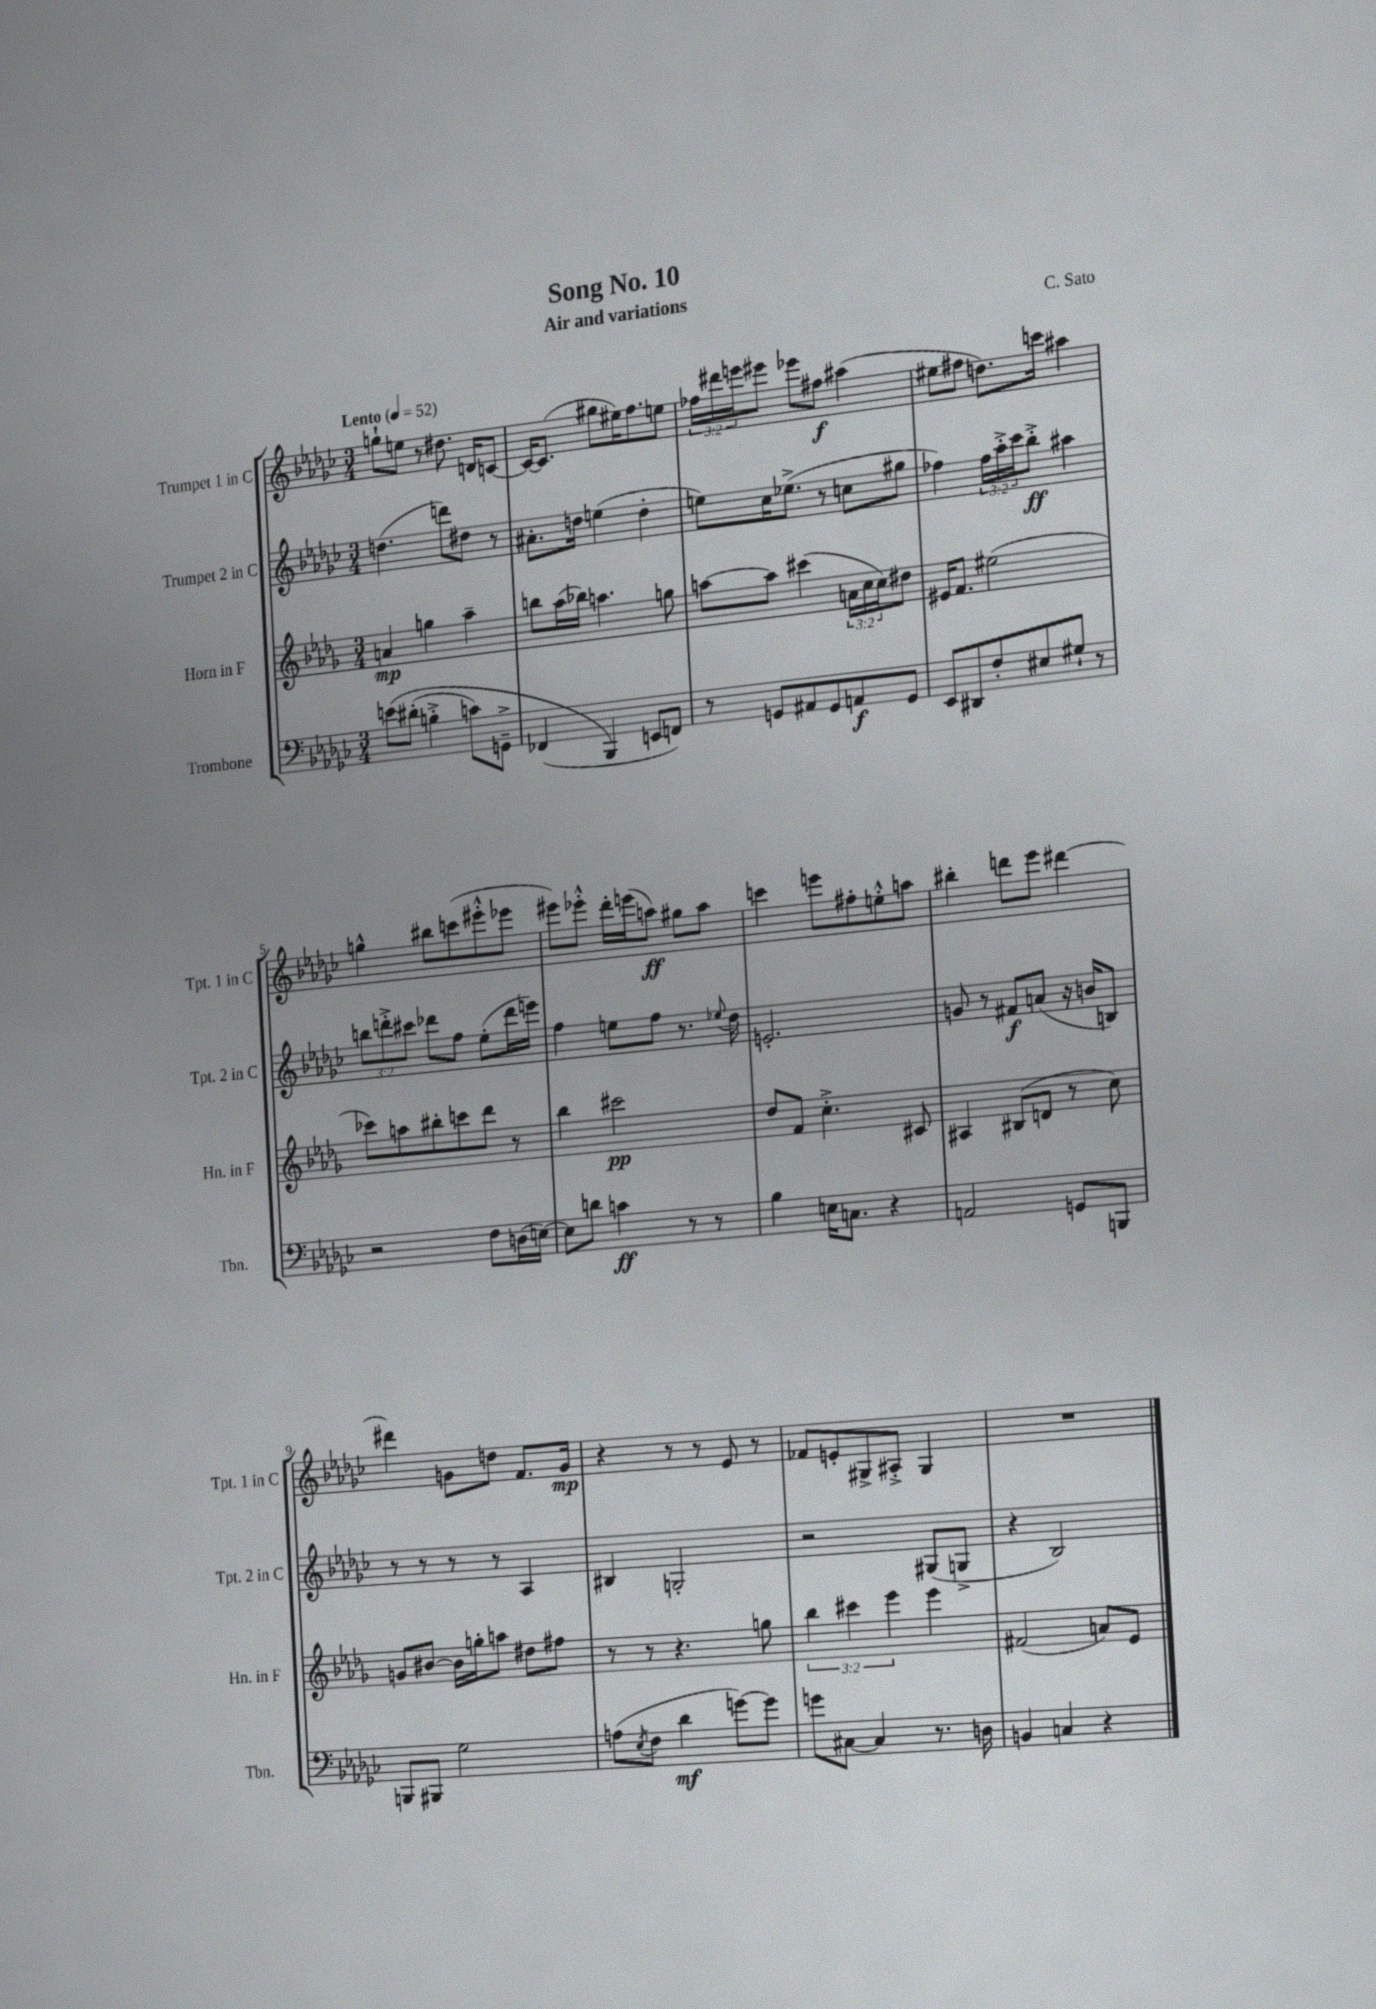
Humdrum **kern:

**kern	**kern	**kern	**kern
*staff4	*staff3	*staff2	*staff1
*clefF4	*clefG2	*clefG2	*clefG2
*k[b-e-a-d-g-c-]	*k[b-e-a-d-g-]	*k[b-e-a-d-g-c-]	*k[b-e-a-d-g-c-]
*M3/4	*M3/4	*M3/4	*M3/4
*MM52	*MM52	*MM52	*MM52
&(8e	4a	(4.dd	8gg`
(8d#'	.	.	8ee
4B'^	4gg	.	8r
.	.	8ddd)	8.dd#
8c)	4aa-~	8dd#	.
.	.	.	16d
8GG~^	.	8r	[8c
=	=	=	=
(4FF-	8bb	8.a#'	16c_
.	.	.	(8.c]
.	(16aa-	.	.
.	16bb-)	16dd	.
4BBB-&)	4.aa	(4ee	8gg#
.	.	.	16ee#)
.	.	.	8.ff
8EE	.	4dd'	.
8FF)	8gg	.	8ee
=	=	=	=
8r	[8aa	8ee)	24ff-
.	.	.	24ddd#
.	.	.	24eee
8GG	8aa]	16cc-	8eee#
.	.	(8.ee-^	.
8AA#	(4ccc#	.	8eee-
8GG	.	8r	8ff#
8AA	24a	8cc	(4aa#
.	24cc	.	.
.	24cc)	.	.
8GG	8dd#	8gg#	.
=	=	=	=
8EE-	16e#	4ff-)	8ee#
.	8.f	.	.
8DD#	.	.	8ff#
8F'	(2ee#	24ff-	8.dd)
.	.	24aa-'^	.
.	.	24ccc-	.
8E#	.	8bb-'^	.
.	.	.	16ccc
8G#`	.	4aa#	4aa#
8r	.	.	.
=	=	=	=
2r	8ccc-)	12bb	4gg^^
.	.	12ddd'^	.
.	8aa	.	.
.	.	12ccc#	.
.	8bb#'	8ddd-	8bb#
.	8ccc	8ff	(8ccc
8F	8ddd-	(8ee-'	8eee#'^^
(16D	8r	16ddd-	8eee-
[16E)	.	16eee)	.
=	=	=	=
8E]	4bb-	4ff	8eee#)
8d	.	.	8eee-'^^
4c	2ccc#	8ee	16ddd-'
.	.	.	(16eee
.	.	8ff	8aa)
8r	.	8.r	8gg#
8r	.	.	8aa
.	.	8qqee-	.
.	.	16dd-	.
=	=	=	=
4B-	8dd-	2.e'	4ccc
.	8f	.	.
16E	4.cc'^	.	8eee
8.C	.	.	.
.	.	.	8ff#'
4r	.	.	8ee'^^
.	8c#	.	8aa
=	=	=	=
2AA	4A#	8g	4bb#'
.	.	8r	.
.	(8B#	8f#	8ddd
.	8d	(8a	8eee-
8GG	8r	16r	[4ddd#
.	.	16b	.
8BBB	8cc)	8B)	.
=	=	=	=
8BBB	8g	8r	4ddd#]
8BBB#	[8b#	8r	.
2G-	16b#]	8r	8g
.	16gg'	.	.
.	8aa	8r	8dd
.	8dd#	4A-	8.f
.	8ff#	.	.
.	.	.	16g
=	=	=	=
(8A	8r	4B#	4r
8qE-	.	.	.
8F	8r	.	.
4d-	4.r	2G'	8r
.	.	.	8r
[8g)	.	.	8e-
8g]	8gg	.	8r
=	=	=	=
8g	6bb-	2r	8f-
[8C#	.	.	8e'
.	6ccc#	.	.
4C#]	.	.	8G#^
.	6eee-	.	.
.	.	.	8A#'^
8.r	4eee-	(8G#	4G#
.	.	8G^	.
16D	.	.	.
=	=	=	=
4BB	(2f#	4r	2.r
4C	.	2B-)	.
4r	8a)	.	.
.	8e-	.	.
==	==	==	==
*-	*-	*-	*-
